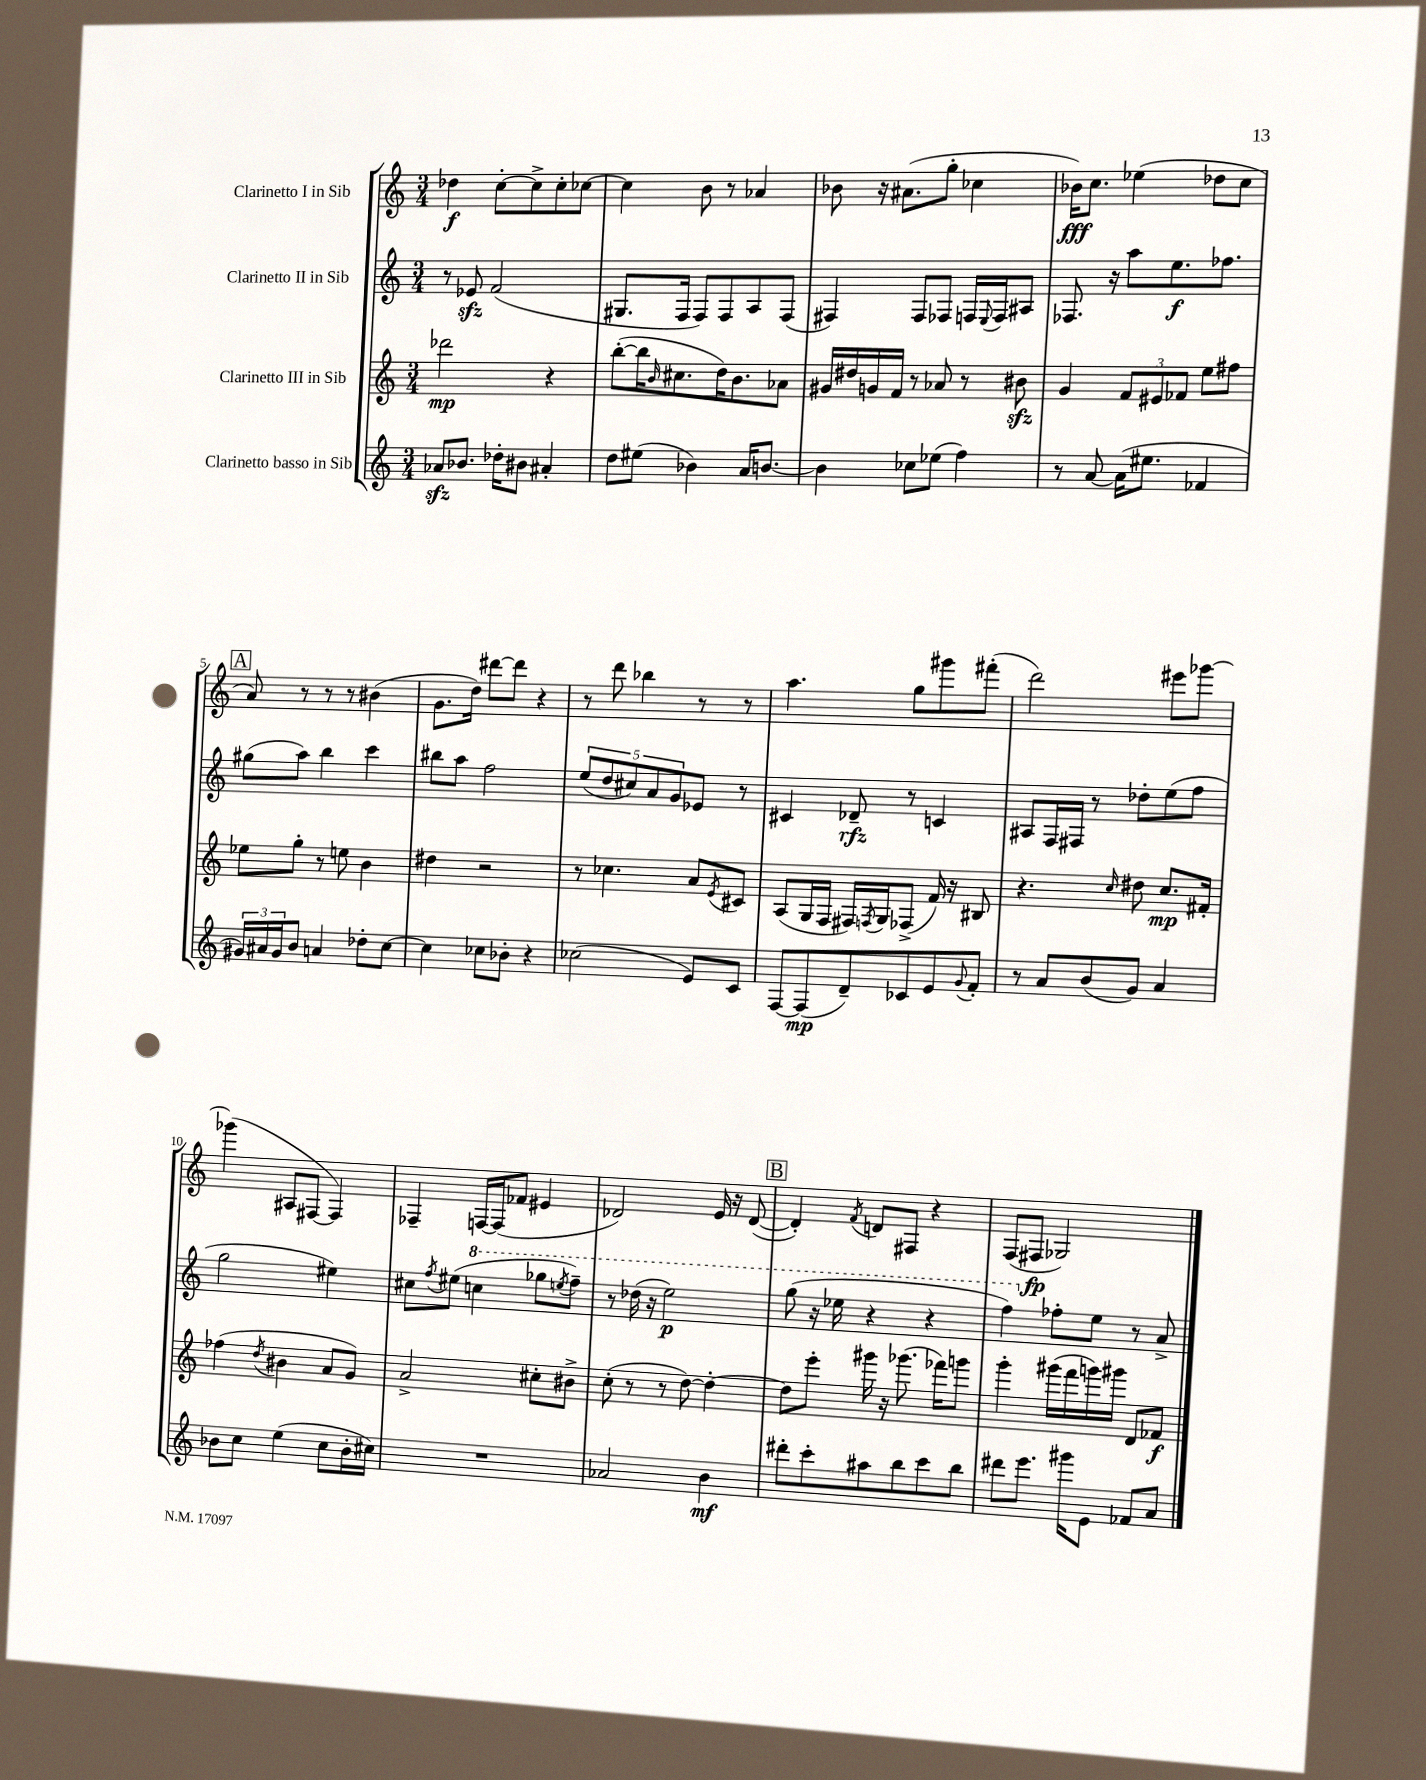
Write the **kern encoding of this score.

**kern	**dynam	**kern	**dynam	**kern	**dynam	**kern	**dynam
*part4	*part4	*part3	*part3	*part2	*part2	*part1	*part1
*staff4	*staff4	*staff3	*staff3	*staff2	*staff2	*staff1	*staff1
*I"Clarinetto basso in Sib	*	*I"Clarinetto III in Sib	*	*I"Clarinetto II in Sib	*	*I"Clarinetto I in Sib	*
*clefG2	*	*clefG2	*	*clefG2	*	*clefG2	*
*k[]	*	*k[]	*	*k[]	*	*k[]	*
*M3/4	*	*M3/4	*	*M3/4	*	*M3/4	*
=1	=1	=1	=1	=1	=1	=1	=1
8a-Xzz/L	.	2ddd-X\	mp	8r	.	4dd-X\	f
8.b-X/J	.	.	.	8e-Xzz/	.	.	.
.	.	.	.	(2f/	.	[8cc'\L	.
16dd-X'\KL	.	.	.	.	.	.	.
8b#X\J	.	.	.	.	.	8cc^\]	.
4a#X'/	.	4r	.	.	.	8cc'\	.
.	.	.	.	.	.	[8cc-X\J	.
=2	=2	=2	=2	=2	=2	=2	=2
8dd\L	.	([8bb'\L	.	8.G#X/L	.	4cc-\]	.
(8ee#X\J	.	16bb\K]	.	.	.	.	.
.	.	16qqb/	.	.	.	.	.
.	.	8.cc#X\	.	16F/Jk	.	.	.
4b-X\)	.	.	.	8F/L)	.	8b\	.
.	.	16dd\K)	.	8F/	.	8r	.
.	.	8.b\	.	.	.	.	.
16a/KL	.	.	.	8A/	.	4a-X/	.
[8.bn/J	.	.	.	.	.	.	.
.	.	8a-X\J	.	(8F/J	.	.	.
=3	=3	=3	=3	=3	=3	=3	=3
4b\]	.	16g#X/LL	.	4F#X/)	.	8b-X\	.
.	.	16dd#X/	.	.	.	.	.
.	.	16gn/	.	.	.	16r	.
.	.	16f/JJ	.	.	.	(8.a#X\L	.
8cc-X\L	.	8r	.	8F#/L	.	.	.
(8ee-X\J	.	8a-X/	.	8F-X/J	.	8gg'\J	.
4ff\)	.	8r	.	16Fn/LL	.	4cc-X\	.
.	.	.	.	8qqE/	.	.	.
.	.	.	.	16F/J	.	.	.
.	.	8b#Xzz\	.	8A#X/J	.	.	.
=4	=4	=4	=4	=4	=4	=4	=4
8r	.	4g/	.	8.F-X/	.	16b-X\KL)	fff
.	.	.	.	.	.	8.cc\J	.
[8a/	.	.	.	.	.	.	.
.	.	.	.	16r	.	.	.
(16a\KL]	.	12f/L	.	8aa\L	.	(4ee-X\	.
8.ee#X\J	.	.	.	.	.	.	.
.	.	12e#X/	.	.	.	.	.
.	.	.	.	8.ee\	f	.	.
.	.	12f-X/J	.	.	.	.	.
4f-X/	.	8ee\L	.	.	.	8dd-X\L	.
.	.	.	.	8.ff-X\J	.	.	.
.	.	8ff#X\J	.	.	.	8cc\J	.
!!LO:LB:g=z
!!LO:REH:place=s1:t=A
=5	=5	=5	=5	=5	=5	=5	=5
24g#X/LL)	.	8ee-X\L	.	(8gg#X\L	.	8a/)	.
24a#X/	.	.	.	.	.	.	.
24g#/J	.	.	.	.	.	.	.
8b/J	.	8gg'\J	.	8aa\J)	.	8r	.
4an/	.	8r	.	4bb\	.	8r	.
.	.	8een\	.	.	.	8r	.
8dd-X'\L	.	4b\	.	4ccc\	.	(4b#X\	.
[8cc\J	.	.	.	.	.	.	.
=6	=6	=6	=6	=6	=6	=6	=6
4cc\]	.	4dd#X\	.	8bb#X\L	.	8.g\L	.
.	.	.	.	8aa\J	.	.	.
.	.	.	.	.	.	16dd\Jk)	.
8cc-X\L	.	2r	.	2ff\	.	[8ddd#X\L	.
8b-X'\J	.	.	.	.	.	8ddd#\J]	.
4r	.	.	.	.	.	4r	.
=7	=7	=7	=7	=7	=7	=7	=7
(2cc-X\	.	8r	.	(10ee/L	.	8r	.
.	.	.	.	10dd/	.	.	.
.	.	4.cc-X\	.	.	.	8ddd\	.
.	.	.	.	10cc#X/)	.	.	.
.	.	.	.	.	.	4bb-X\	.
.	.	.	.	10a/	.	.	.
.	.	.	.	10g/	.	.	.
8e/L)	.	8a/L	.	8e-X/J	.	8r	.
.	.	8qe/	.	.	.	.	.
8c/J	.	8c#X/J	.	8r	.	8r	.
=8	=8	=8	=8	=8	=8	=8	=8
[8F/L	.	(8A/L	.	4c#X/	.	4.aa\	.
(8F/]	mp	16G/L	.	.	.	.	.
.	.	16F/JJ	.	.	.	.	.
8d~/)	.	16F#X/LL)	.	8d-X~/	rfz	.	.
.	.	8qFn/	.	.	.	.	.
.	.	16G/J	.	.	.	.	.
8c-X/	.	(8F-X^/J	.	8r	.	8gg\L	.
8e/	.	16f/)	.	4cn/	.	8ggg#X\	.
.	.	16r	.	.	.	.	.
8qqg/	.	.	.	.	.	.	.
8f'/J	.	8B#X/	.	.	.	(8fff#X'\J	.
=9	=9	=9	=9	=9	=9	=9	=9
8r	.	4.r	.	8A#X/L	.	2ddd\)	.
8a/L	.	.	.	16F/L	.	.	.
.	.	.	.	16F#X/JJ	.	.	.
(8b/	.	.	.	8r	.	.	.
.	.	16qqcc/	.	.	.	.	.
8g/J)	.	8dd#X\	.	8dd-X'\L	.	.	.
4a/	.	8.cc/L	mp	(8ee\	.	8eee#X\L	.
.	.	.	.	8ff\J	.	[8ggg-X\J	.
.	.	16f#X'/Jk	.	.	.	.	.
!!LO:LB:g=z
=10	=10	=10	=10	=10	=10	=10	=10
8b-X\L	.	(4ff-X\	.	2gg\	.	(4ggg-X\]	.
8cc\J	.	.	.	.	.	.	.
.	.	8qdd/	.	.	.	.	.
(4ee\	.	4b#X\	.	.	.	8A#X/L	.
.	.	.	.	.	.	[8F#X/J	.
8cc\L	.	8a/L	.	4ee#X\)	.	4F#/])	.
16b-'\L	.	8g/J)	.	.	.	.	.
16cc#X\JJ)	.	.	.	.	.	.	.
=11	=11	=11	=11	=11	=11	=11	=11
2.r	.	2a^/	.	8cc#X\L	.	4F-X~/	.
.	.	.	.	8qff/	.	.	.
.	.	.	.	(8ee#X\J	.	.	.
*	*	*	*	*8va	*	*	*
.	.	.	.	4cccn\	.	[16Fn/LL	.
.	.	.	.	.	.	(16F/J]	.
.	.	.	.	.	.	8f-X/J	.
.	.	8cc#X'\L	.	8ggg-X\L	.	4e#X/	.
.	.	.	.	8qeeen/	.	.	.
.	.	8b#X^\J	.	8fff~\J)	.	.	.
=12	=12	=12	=12	=12	=12	=12	=12
2a-X/	.	(8cc'\	.	8r	.	2d-X/)	.
.	.	8r	.	(16ddd-X\	.	.	.
.	.	.	.	16r	.	.	.
.	.	8r	.	2eee\)	p	.	.
.	.	[8dd\)	.	.	.	.	.
4b\	mf	4dd'\_	.	.	.	16e/	.
.	.	.	.	.	.	16r	.
.	.	.	.	.	.	([8d-/	.
!!LO:REH:place=s1:t=B
=13	=13	=13	=13	=13	=13	=13	=13
8ddd#X'\L	.	8dd\L]	.	(8ggg\	.	4d-'/])	.
8ccc'\	.	8eee'\J	.	16r	.	.	.
.	.	.	.	16eee-X\	.	.	.
.	.	.	.	.	.	8qf/	.
8aa#X\	.	16ggg#X\	.	4r	.	8dn/L	.
.	.	16r	.	.	.	.	.
8bb\	.	(8.ggg-X\	.	.	.	8F#X/J	.
8ccc\	.	.	.	4r	.	4r	.
.	.	16fff-X\KL)	.	.	.	.	.
8bb\J	.	8gggn\J	.	.	.	.	.
=14	=14	=14	=14	=14	=14	=14	=14
8ddd#X\L	.	4ggg'\	.	4fff\)	.	(8F/L	.
8.eee\J	.	.	.	.	.	8F#X/J	fp
*	*	*	*	*X8va	*	*	*
.	.	(16ggg#X\LL	.	8ff-X'\L	.	2G-X/)	.
16ggg#X\KL	.	16fff\	.	.	.	.	.
8e\J	.	16gggn\)	.	8ee\J	.	.	.
.	.	16ggg#X\JJ	.	.	.	.	.
8f-X/L	.	8d/L	.	8r	.	.	.
8a/J	.	8f-X/J	f	8a^/	.	.	.
==	==	==	==	==	==	==	==
*-	*-	*-	*-	*-	*-	*-	*-
